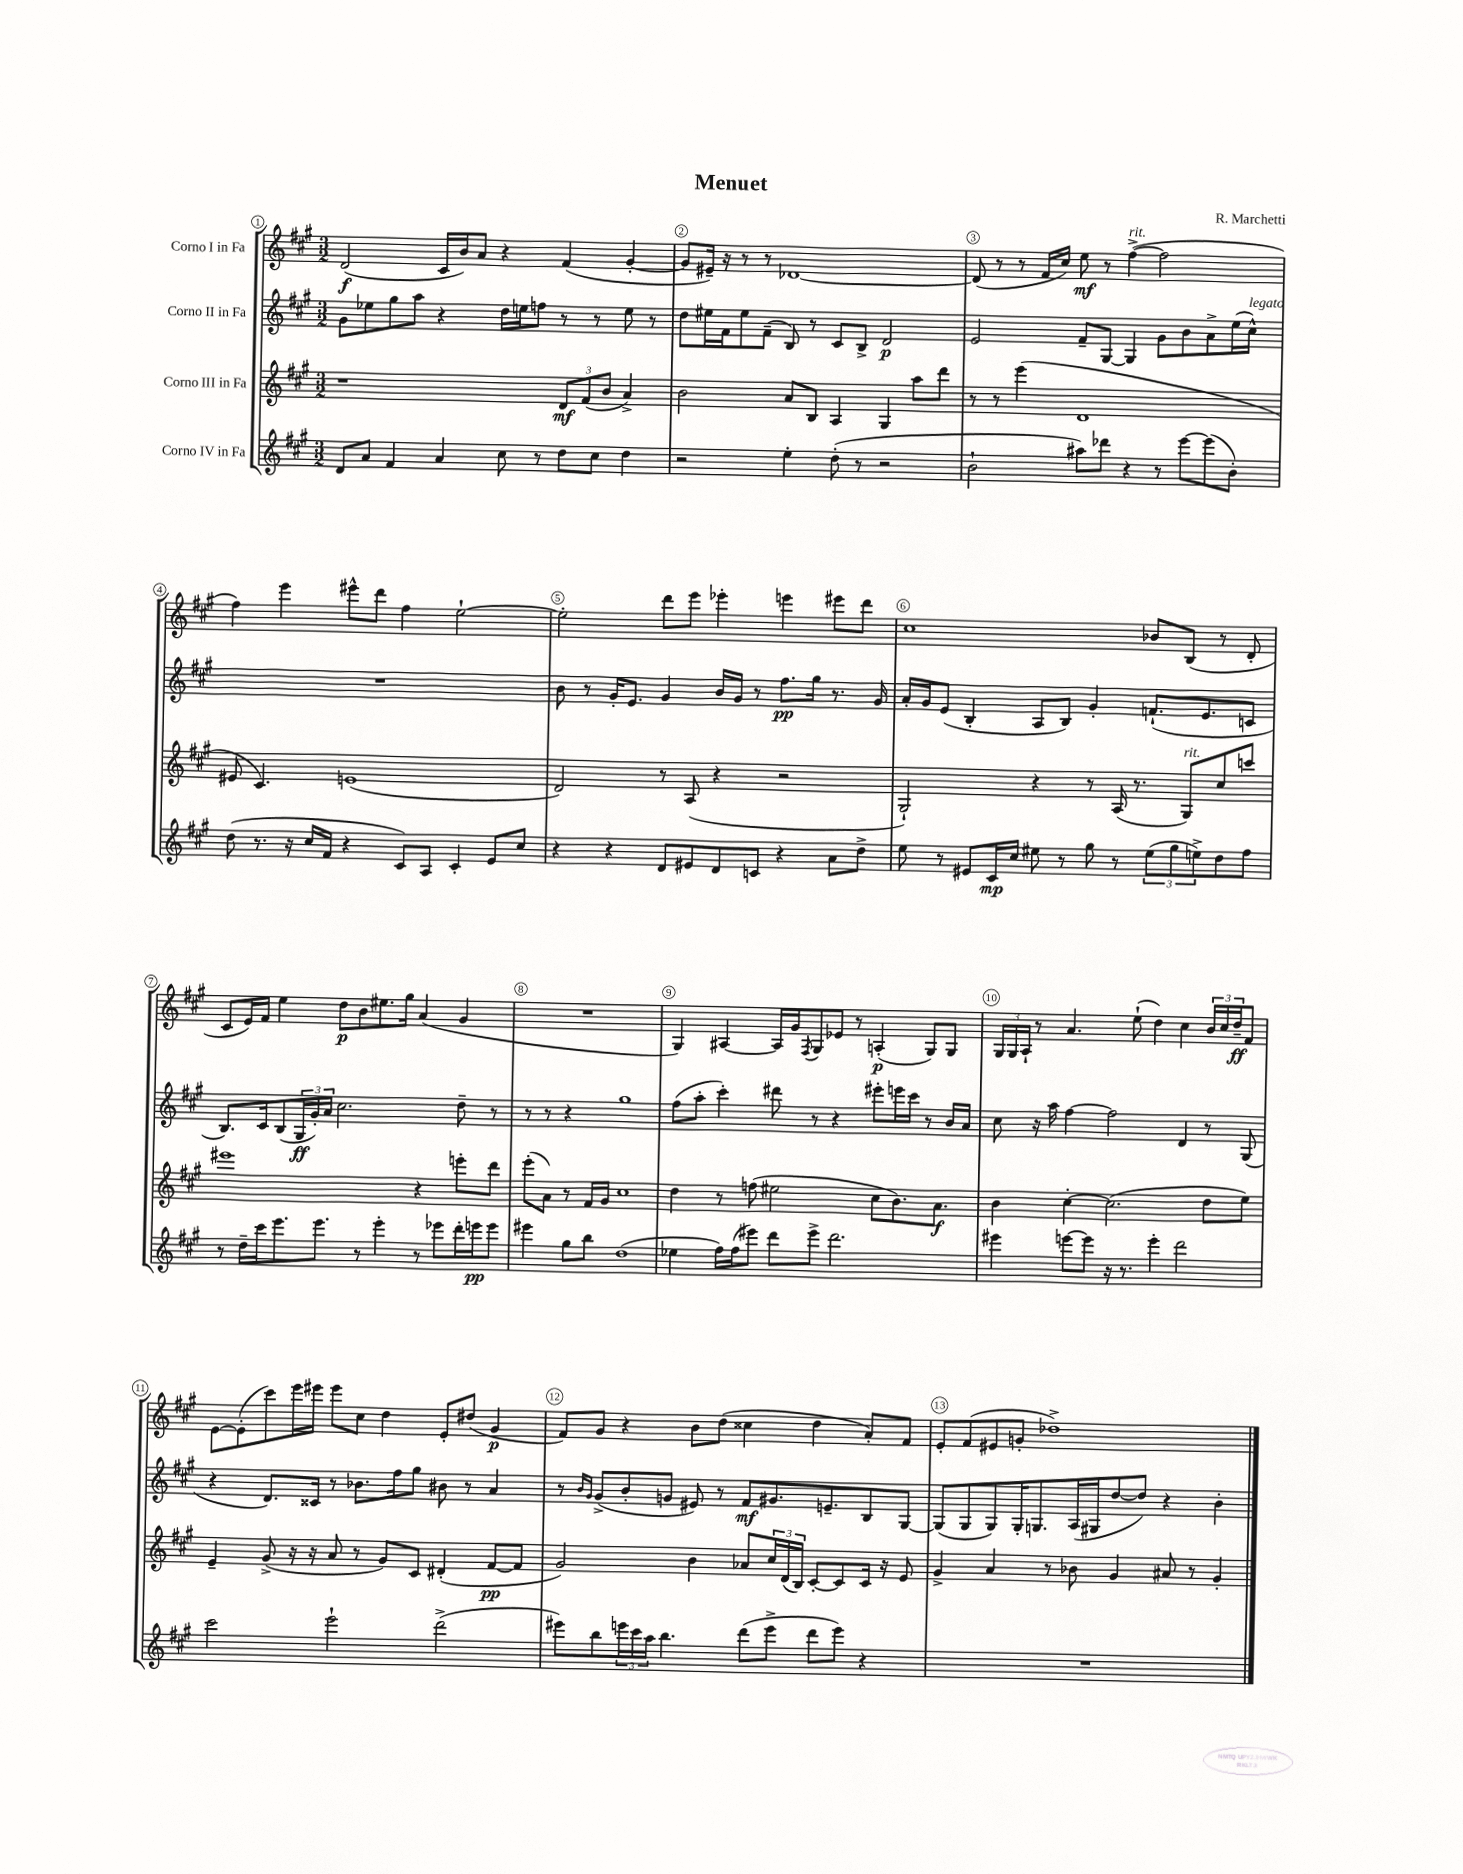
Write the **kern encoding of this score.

**kern	**kern	**kern	**kern
*staff4	*staff3	*staff2	*staff1
*clefG2	*clefG2	*clefG2	*clefG2
*k[f#c#g#]	*k[f#c#g#]	*k[f#c#g#]	*k[f#c#g#]
*M3/2	*M3/2	*M3/2	*M3/2
8d/L	1r	8g#\L	(2d/
8a/J	.	8ee-\	.
4f#/	.	8gg#\	.
.	.	8aa\J	.
4a/	.	4r	16c#/LL
.	.	.	16b/J)
.	.	.	8a/J
8cc#\	.	16dd\LL	4r
.	.	16ee\J	.
8r	.	8ff\J	.
8dd\L	12d/L	8r	(4f#/
.	(12f#/	.	.
8cc#\J	.	8r	.
.	12b/J	.	.
4dd\	4a^/)	8ee\	[4g#'/
.	.	8r	.
=	=	=	=
2r	2b\	8dd\L	8g#/]L
.	.	16ee#\L	16e#~/Jk)
.	.	16f#\J	16r
.	.	8ee#\	8r
.	.	(8f#~\J	8r
4ee'\	8a/L	8B/)	[1d-
.	8B/J	8r	.
(8dd'\	4A/	8c#/L	.
8r	.	8B^/J	.
2r	4G#/	2d/	.
.	8aa\L	.	.
.	8ddd\J	.	.
=	=	=	=
2b`\	8r	2e/	(8d-/]
.	8r	.	8r
.	(4eee\	.	8r
.	.	.	16f#/LL
.	.	.	16cc#/JJ)
8aa#\L)	1d	8f#~/L	8ee\
8ddd-\J	.	[8G#/J	8r
4r	.	4G#/]	([4ff#^\
8r	.	8g#\L	2ff#\]
[8eee\L	.	8b\	.
(8eee\]	.	8a^\	.
8b'\J)	.	(16ee\L	.
.	.	16cc#^^\JJ)	.
=	=	=	=
(8dd\	8e#/	1.r	4ff#\)
8.r	4.c#/)	.	.
.	.	.	4eee\
16r	.	.	.
16cc#/LL	.	.	.
16f#/JJ	.	.	.
4r	(1e	.	8eee#^^\L
.	.	.	8ddd\J
8c#/L)	.	.	4ff#\
8A/J	.	.	.
4c#'/	.	.	[2ee`\
8e/L	.	.	.
8cc#/J	.	.	.
=	=	=	=
4r	2d/)	8b\	2ee'\]
.	.	8r	.
4r	.	16g#'/LK	.
.	.	8.e/J	.
8d/L	8r	4g#/	8ddd\L
8e#/	(8A/	.	8eee\J
8d/	4r	16b/LL	4eee-'\
.	.	16g#/JJ	.
8c/J	.	8r	.
4r	2r	8.ff#\L	4eee\
.	.	16gg#\Jk	.
8a\L	.	8.r	8eee#\L
8dd^\J	.	.	8ddd\J
.	.	16g#/	.
=	=	=	=
8ee\	2G#`/)	16a'/LL	1cc#
.	.	16g#/J	.
8r	.	(8e/J	.
8e#/L	.	4B'/	.
16c#/L	.	.	.
16cc#/JJ	.	.	.
8ee#\	4r	8A/L	.
8r	.	8B/J)	.
8gg#\	8r	4g#'/	.
8r	(16A/	.	.
.	8.r	.	.
(12ee#\L	.	(8.f`/L	8b-/L
12gg#\	.	.	.
.	8G#/L)	.	(8B/J
12ee^\)	.	.	.
.	.	8.e/	.
8dd\	8cc#/	.	8r
8ff#\J	8ccc/J	8c/J	8d'/
=	=	=	=
8r	1eee#	8.B/L)	8c#/L
16dd~\LL	.	.	16e/L)
16ccc#\J	.	16c#/k	16f#/JJ
8.eee\	.	(8B/	4ee\
.	.	24G#/L	.
.	.	24g#'/)	.
8.eee\J	.	.	.
.	.	24a/JJ	.
.	.	2.cc#\	8dd\L
8r	.	.	8b\
4eee'\	.	.	8.ee#\
.	.	.	16gg#\Jk
8r	4r	.	(4a/
8eee-\L	.	.	.
16ddd'\L	8eee'\L	8dd~\	4g#/
16eee\J	.	.	.
8eee\J	8ddd\J	8r	.
=	=	=	=
4eee#\	(8eee'\L	8r	1.r
.	8a\J)	8r	.
8gg#\L	8r	4r	.
8bb\J	16f#/LL	.	.
.	16g#/JJ	.	.
(1dd	1cc#	1gg#	.
=	=	=	=
4ee-\	4dd\	(8ff#\L	4G#/)
.	.	8aa'\J	.
16ff#\LL)	8r	4ccc#'\)	[4A#/
(16ff#\J	.	.	.
8eee#\J)	(8ff\	.	.
8ddd\L	2ee#\	8ddd#\	16A#/]LL
.	.	.	16g#/J
.	.	.	8qF#/
8eee#^\J	.	8r	8G#/
2.ddd\	.	4r	8e-/J
.	.	.	8r
.	8cc#\L	8eee#'\L	(4A'/
.	8.b\)	16eee\L	.
.	.	16ccc#\JJ	.
.	.	8r	8G#/L)
.	8.a\J	.	.
.	.	16b/LL	8G#/J
.	.	16a/JJ	.
=	=	=	=
4eee#\	4b\	8cc#\	24G#/LL
.	.	.	24G#/
.	.	.	24A`/JJ
.	.	16r	8r
.	.	16aa\	.
[8eee\L	[4cc#'\	[4ff#\	4.a/
8eee\]J	.	.	.
16r	(2.cc#\]	2ff#\]	.
8.r	.	.	.
.	.	.	(8ee`\
4eee'\	.	.	4dd\)
2ddd\	.	4d/	4cc#\
.	8dd\L	8r	24b/LL
.	.	.	24cc#/
.	.	.	24dd~/J
.	8ee\J)	(8G#/	8f#/J
=	=	=	=
2ccc#\	4e~/	4r	[8e\L
.	.	.	(8e'\]
.	(8g#^/	8.d/L)	8ccc#\)
.	16r	.	16eee\L
.	16r	16c##/Jk	16eee#\JJ
2eee`\	8a/	8r	8eee#\L
.	8r	8.b-\L	8cc#\J
.	8g#/L)	.	4dd\
.	.	16ff#\k	.
.	8c#/J	8gg#\J	.
(2ddd^\	(4d#'/	8b#\	8e'/L
.	.	8r	(8dd#/J
.	[8f#/L	4a/	4g#/
.	8f#/]J	.	.
=	=	=	=
8eee#\L)	2g#/)	8r	8f#/L)
.	.	16qqb/LL	.
.	.	16qqg#/JJ	.
8bb\	.	(8g#^/L	8g#/J
24eee\L	.	8b'/	4r
24ccc#\	.	.	.
24aa\JJ	.	.	.
4.bb\	.	8g/J	.
.	4b\	8e#/)	8b\L
.	.	8r	(8dd\J
(8ddd\L	8a-/L	8f#/L	4cc##\
8eee^\J	24cc#/L	8.g#/	.
.	(24d/	.	.
.	24B/JJ)	.	.
8ddd\L	[8c#'/L	.	4dd\
.	.	8.e~/	.
8eee\J)	8c#/]	.	.
4r	16c#/Jk	8B/	8a'/L)
.	16r	.	.
.	8e/	[8G#/J	8f#/J
=	=	=	=
1.r	4g#^/	(8G#/]L	8e'/L
.	.	8G#/	(8f#/
.	4a/	8G#/)	8e#/
.	.	16G#'/K	8g'/J
.	.	8.G/	.
.	8r	.	1dd-^)
.	8b-\	(16A/L	.
.	.	16G#/J	.
.	4g#/	[8dd/	.
.	.	8dd/]J)	.
.	8a#/	4r	.
.	8r	.	.
.	4g#'/	4b'\	.
==	==	==	==
*-	*-	*-	*-
